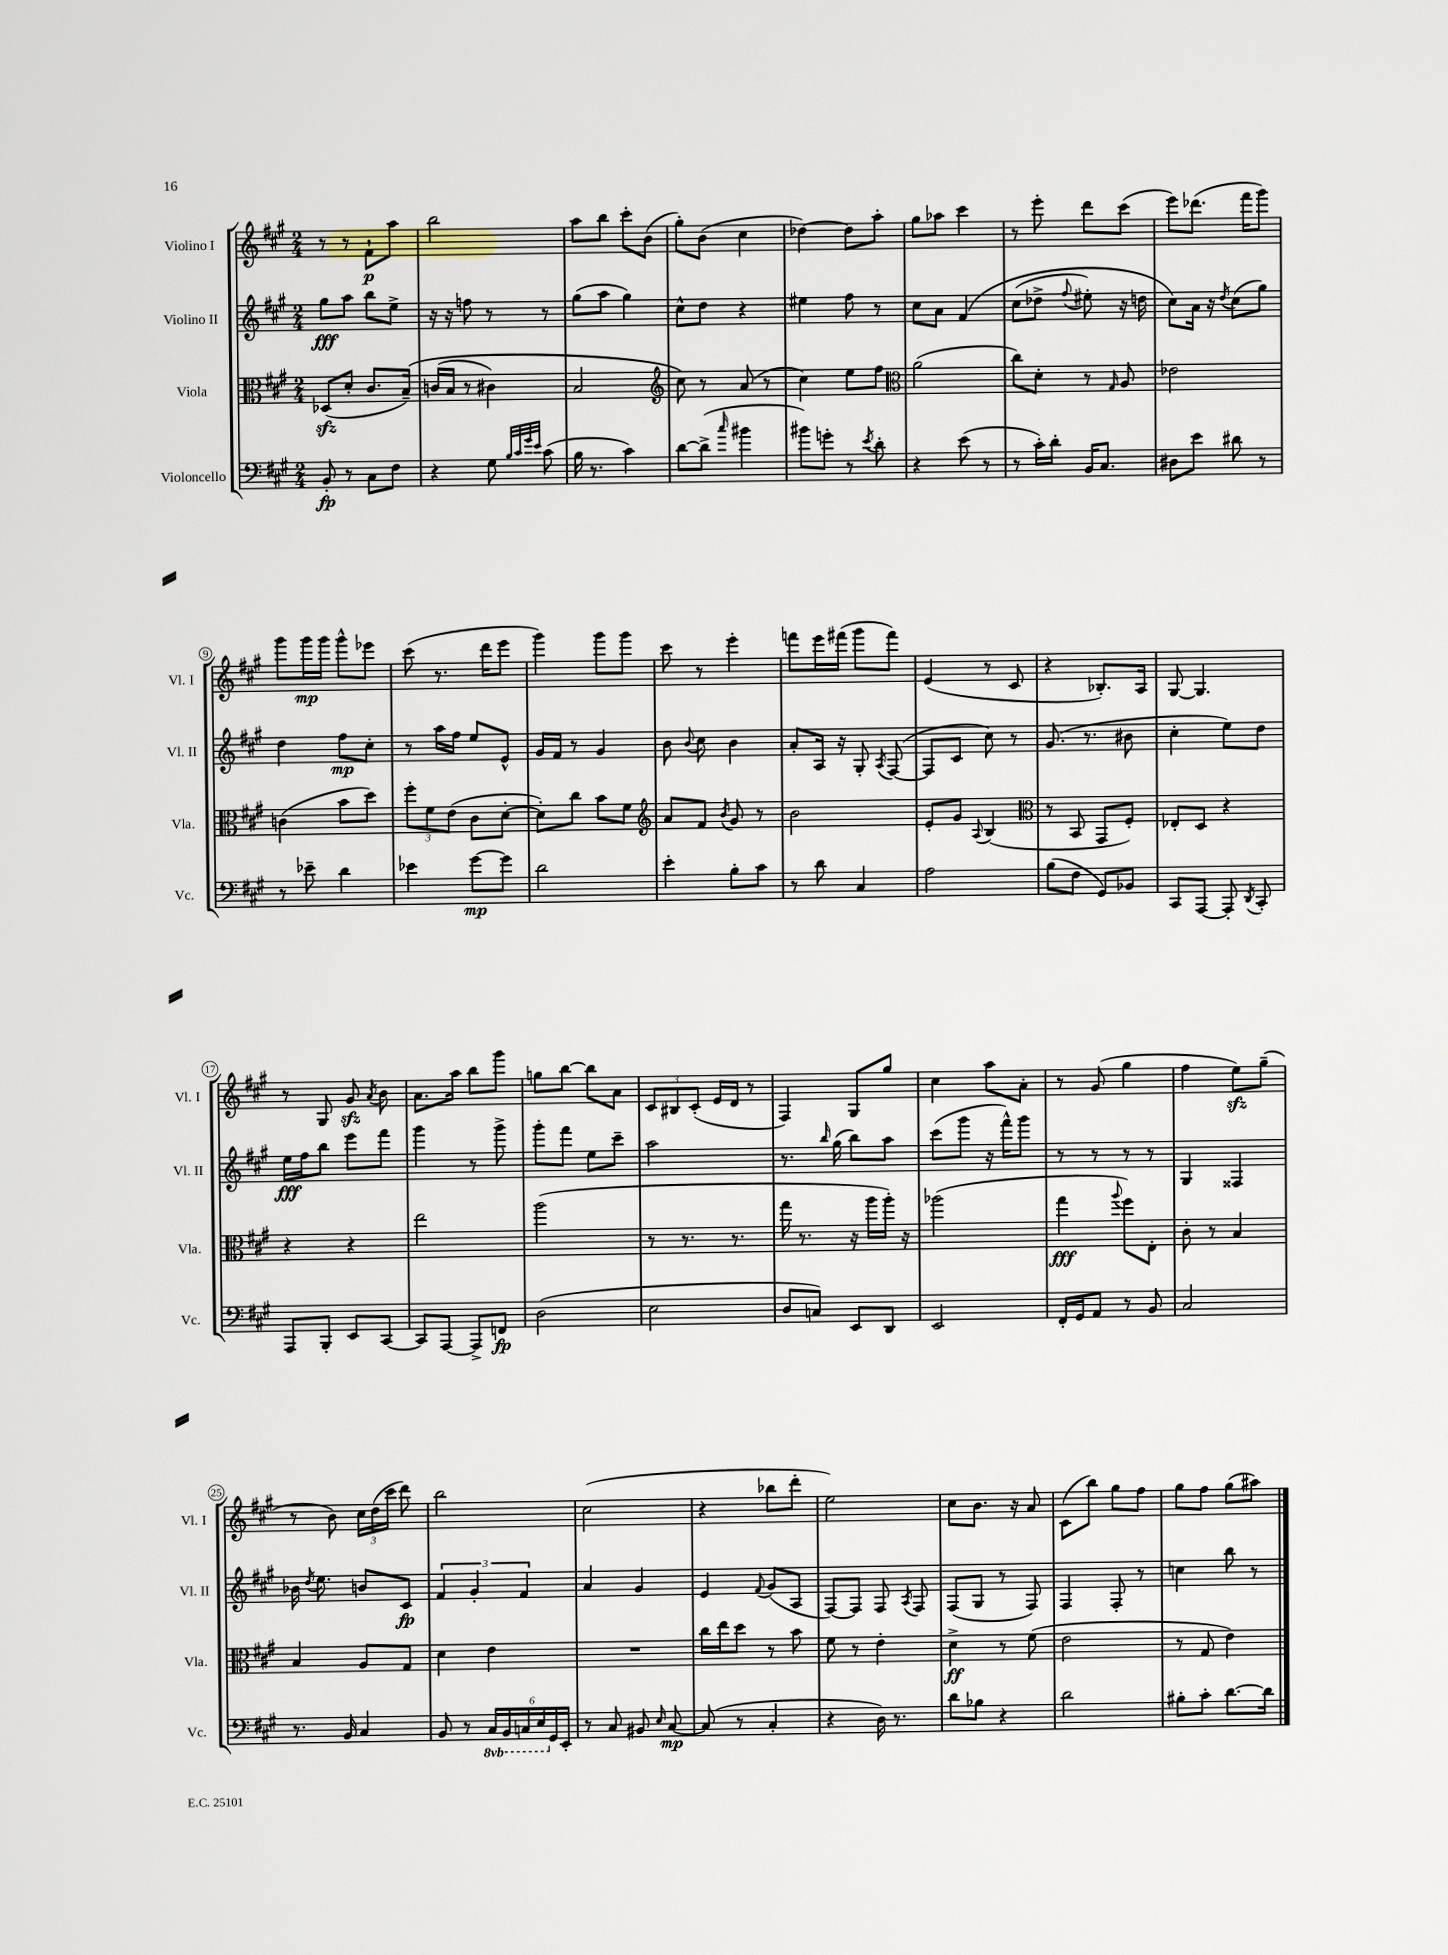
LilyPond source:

<<
\new StaffGroup <<
\new Staff = "s0" \with { instrumentName = "Violino I" shortInstrumentName = "Vl. I" } {
    \clef treble \key a \major \numericTimeSignature \time 2/4
    \autoBeamOff r8 r8 fis'8[-!\p a''8] |
    b''2 |
    a''8[ b''8] cis'''8[-. b'8]( |
    gis''8[-.) b'8]( cis''4 |
    des''4~) des''8[ a''8]-. |
    gis''8[ aes''8] cis'''4 |
    r8 e'''8-. d'''8[ cis'''8]( |
    e'''8[) des'''8.]( fis'''16[ gis'''8]) |
    gis'''8[ gis'''16\mp gis'''16] gis'''8[-^ ees'''8] |
    cis'''8( r8. d'''16[ e'''8] |
    gis'''4) gis'''8[ gis'''8] |
    cis'''8 r8 e'''4-. |
    f'''8[ e'''16 fis'''16]( gis'''8[ fis'''8]) |
    e'4( r8 cis'8 |
    r4 bes8.[-.) a16] |
    gis8~ gis4. |
    r8 gis8 gis'8\sfz \acciaccatura { a'8 } b'8 |
    a'8.[ a''16] b''8[ gis'''8] |
    g''8[ b''8]~ b''8[ a'8] |
    \tuplet 3/2 { cis'8[ bis8 cis'8]-.( } e'16[ d'16] r8 |
    fis4) gis8[ gis''8] |
    cis''4 a''8[ a'8]-. |
    r8 gis'8( gis''4 |
    fis''4 e''8[\sfz) gis''8]--( |
    r8 b'8) \tuplet 3/2 { cis''16[ d''16( cis'''16] } d'''8) |
    b''2 |
    cis''2( |
    r4 bes''8[ d'''8]-. |
    e''2) |
    cis''8[ b'8.] r16 a'8 |
    cis'8[( b''8]) gis''8[ fis''8] |
    gis''8[ fis''8] gis''8[( ais''8]) \bar "|." |
}
\new Staff = "s1" \with { instrumentName = "Violino II" shortInstrumentName = "Vl. II" } {
    \clef treble \key a \major \numericTimeSignature \time 2/4
    \autoBeamOff gis''8[\fff a''8] b''8[ e''8]-> |
    r16 r16 f''8 r8 r8 |
    gis''8[( a''8] gis''4) |
    cis''8[-^ d''8] r4 |
    eis''4 fis''8 r8 |
    cis''8[ a'8] fis'4\( |
    cis''8[( des''8]-> \appoggiatura { fis''8 } eis''8-.) r16 d''16 |
    cis''8[\) a'16] r16 \acciaccatura { d''8 } cis''8[( gis''8]) |
    d''4 fis''8[\mp cis''8]-. |
    r8 a''16[ fis''16] e''8[ e'8]-^ |
    gis'16[ fis'16] r8 gis'4 |
    b'8 \appoggiatura { b'8 } cis''8 b'4 |
    a'8[-. a16] r16 gis8-. \acciaccatura { a8 } fis8~( |
    fis8[ cis'8] cis''8) r8 |
    gis'8.( r8. bis'8 |
    cis''4-. e''8[) d''8] |
    e''16[\fff fis''16 b''8] e'''8[ fis'''8] |
    gis'''4 r8 gis'''8-> |
    gis'''8[-. fis'''8] e''8[ cis'''8]-- |
    a''2 |
    r8. \grace { b''16 } gis''16( b''8[) a''8] |
    cis'''8[( gis'''8] r16 fis'''16[-^) gis'''8] |
    r8 r8 r8 r8 |
    gis4 fisis4 |
    bes'16 \acciaccatura { d''8 } e''8. b'8[ cis'8]\fp |
    \tuplet 3/2 { fis'4 gis'4-. fis'4 } |
    a'4 gis'4 |
    e'4 \appoggiatura { fis'8 } gis'8[( a8] |
    fis8[~) fis8] fis8 \acciaccatura { a8 } fis8 |
    fis8[( gis8] r8 fis8) |
    fis4 fis8-. r8 |
    c''4 b''8 r8 \bar "|." |
}
\new Staff = "s2" \with { instrumentName = "Viola" shortInstrumentName = "Vla." } {
    \clef alto \key a \major \numericTimeSignature \time 2/4
    \autoBeamOff des8[\sfz( d'8]-. cis'8.[ b16]--)\( |
    c'16[( b16] r8 cis'4) |
    b2 |
    \clef treble cis''8\) r8 a'8( r8 |
    cis''4) e''8[ fis''8] |
    \clef alto a'2( |
    cis''8[) d'8]-. r8 \grace { gis16 } a8 |
    ees'2 |
    c'4( b'8[ d''8]) |
    \tuplet 3/2 { fis''8[-. fis'8 e'8]( } cis'8[ d'8]~-. |
    d'8[-.) cis''8] b'8[ fis'8] |
    \clef treble a'8[ fis'8] \acciaccatura { b'8 } gis'8 r8 |
    b'2 |
    e'8[-. gis'8] \appoggiatura { a8 } b4( |
    \clef alto r8 b,8 gis,8[ fis8]-.) |
    ees8[-. d8] r4 |
    r4 r4 |
    e''2 |
    a''2( |
    r8 r8. r8. |
    gis''16 r8. r16 a''16[ a''16]-.) r16 |
    aes''2( |
    gis''4\fff \appoggiatura { a''8 } fis''8[) e8]-. |
    cis'8-. r8 b4 |
    b4 a8[ gis8] |
    d'4 e'4 |
    R2 |
    cis''16[ e''16 d''8] r8 b'8 |
    fis'8 r8 e'4-. |
    d'4->\ff r8 fis'8( |
    e'2 |
    r8 gis8 e'4) \bar "|." |
}
\new Staff = "s3" \with { instrumentName = "Violoncello" shortInstrumentName = "Vc." } {
    \clef bass \key a \major \numericTimeSignature \time 2/4 \set Staff.ottavationMarkups = #ottavation-simple-ordinals
    \autoBeamOff b,8-.\fp r8 cis8[ fis8] |
    r4 gis8 \grace { b32[ cis'32 gis'32 e'32] } cis'8( |
    b16 r8. cis'4) |
    d'8[~ d'8]->( \grace { cis''16 } bis'4 |
    bis'8[) g'8]-. r8 \acciaccatura { e'8 } d'8-. |
    r4 e'8( r8 |
    r8 cis'16[-.) d'16]-. b,16[ cis8.] |
    dis8[ e'8] dis'8 r8 |
    r8 ees'8-- d'4 |
    ees'4 gis'8[~\mp gis'8] |
    d'2 |
    e'4-. b8[-. cis'8] |
    r8 d'8 cis4 |
    a2 |
    b8[( fis8] gis,8[) bes,8] |
    cis,8[ a,,8]~ a,,8-. \acciaccatura { d,8 } cis,8-. |
    a,,8[ b,,8]-. e,8[ cis,8]~ |
    cis,8[ a,,8]~ a,,8[-> f,8]\fp |
    d2( |
    e2 |
    d8[ c8]) e,8[ d,8] |
    e,2 |
    fis,16[-. gis,16 a,8] r8 b,8 |
    cis2 |
    r8. b,16 cis4 |
    b,8 r8 \tuplet 6/4 { \ottava #-1 cis,16[ b,,16 c,16 e,16 \ottava #0 gis,16 e,16]-. } |
    r8 cis8 bis,8 \grace { e16 } cis8~\mp |
    cis8( r8 cis4-. |
    r4 d16) r8. |
    d'8[ bes8] r4 |
    d'2 |
    bis8[-. cis'8]-. d'8.[~ d'16] \bar "|." |
}
>>
>>
\layout { \context { \Score \override BarNumber.stencil = #(make-stencil-circler 0.1 0.3 ly:text-interface::print) } }
